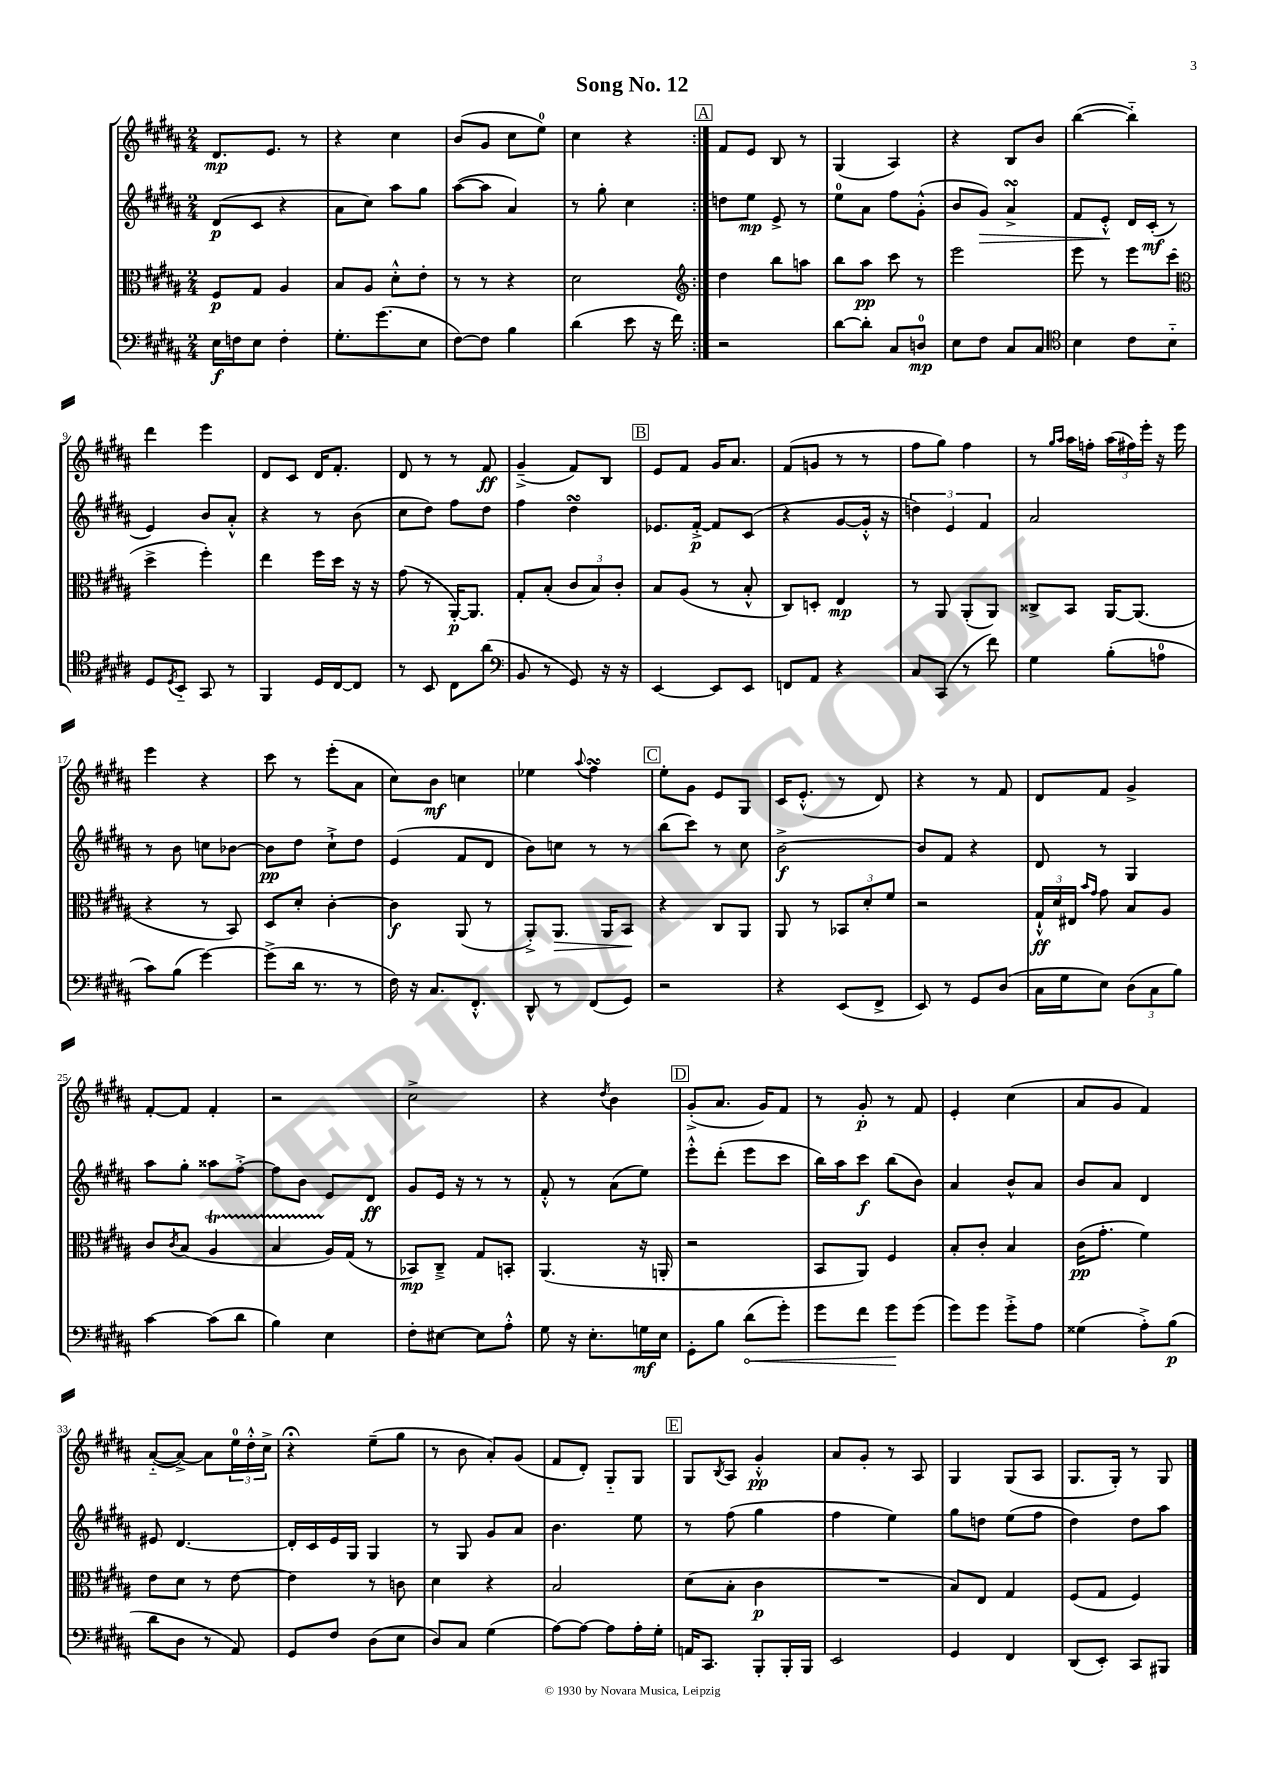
\header { title = "Song No. 12" }
<<
\new StaffGroup <<
\new Staff = "s0" {
    \clef treble \key b \major \numericTimeSignature \time 2/4
    \repeat volta 2 { dis'8.\mp e'8. r8 |
    r4 cis''4 |
    b'8( gis'8 cis''8 e''8-0) |
    cis''4 r4 | }
    \mark \markup { \box "A" } fis'8 e'8 b8 r8 |
    gis4( ais4) |
    r4 b8 b'8 |
    b''4~( b''4-_) |
    dis'''4 e'''4 |
    dis'8 cis'8 dis'16 fis'8.-. |
    dis'8 r8 r8 fis'8\ff |
    gis'4--->( fis'8) b8 |
    \mark \markup { \box "B" } e'8 fis'8 gis'16 ais'8. |
    fis'8( g'8 r8 r8 |
    fis''8 gis''8) fis''4 |
    r8 \grace { gis''16 ais''16 } ais''16 f''16-. \tuplet 3/2 { ais''16( fis''16) e'''16-. } r16 e'''16 |
    e'''4 r4 |
    cis'''8 r8 e'''8-.( ais'8 |
    cis''8) b'8\mf c''4 |
    ees''4 \appoggiatura { ais''8 } fis''4\turn |
    \mark \markup { \box "C" } e''8-. gis'8 e'8 gis8 |
    cis'16 e'8.-.-^( r8 dis'8) |
    r4 r8 fis'8 |
    dis'8 fis'8 gis'4-> |
    fis'8~-. fis'8 fis'4-. |
    r2 |
    cis''2-> |
    r4 \acciaccatura { dis''8 } b'4 |
    \mark \markup { \box "D" } gis'8-.->( ais'8. gis'16) fis'8 |
    r8 gis'8-.\p r8 fis'8 |
    e'4-. cis''4( |
    ais'8 gis'8 fis'4) |
    ais'8~-_( ais'8~->) ais'8 \tuplet 3/2 { e''16-0 dis''16-.-^ cis''16-> } |
    r4\fermata e''8--( gis''8 |
    r8 b'8 ais'8-.) gis'8( |
    fis'8 dis'8-.) gis8-_ gis8 |
    \mark \markup { \box "E" } gis8 \acciaccatura { b8 } ais8 gis'4-.-^\pp |
    ais'8 gis'8-. r8 ais8 |
    gis4 gis8( ais8 |
    gis8. gis16-.) r8 gis8 \bar "|." |
}
\new Staff = "s1" {
    \clef treble \key b \major \numericTimeSignature \time 2/4
    \repeat volta 2 { dis'8\p( cis'8 r4 |
    ais'8 cis''8) ais''8 gis''8 |
    ais''8~( ais''8 ais'4) |
    r8 gis''8-. cis''4 | }
    \mark \markup { \box "A" } d''8 e''8\mp e'8-> r8 |
    e''8-0 ais'8 fis''8 gis'8-.-^( |
    b'8 gis'8\>) ais'4->\turn |
    fis'8 e'8-.-^\! dis'16 cis'16-.\mf( r8 |
    e'4) b'8 ais'8-.-^ |
    r4 r8 b'8( |
    cis''8 dis''8) fis''8 dis''8 |
    fis''4 dis''4\turn |
    \mark \markup { \box "B" } ees'8. fis'16~-.->\p fis'8 cis'8( |
    r4 gis'8~ gis'16-.-^ r16 |
    \tuplet 3/2 { d''4) e'4 fis'4 } |
    ais'2 |
    r8 b'8 c''8 bes'8~ |
    bes'8\pp dis''8 cis''8-!-> dis''8 |
    e'4( fis'8 dis'8 |
    b'8) c''8 r8 r8 |
    \mark \markup { \box "C" } b''8( cis'''8) r8 cis''8 |
    b'2~->\f |
    b'8 fis'8 r4 |
    dis'8 r8 gis4 |
    ais''8 gis''8-. aisis''8 fis''8~-.-> |
    fis''8 b'8 e'8 dis'8\ff |
    gis'8 e'16 r16 r8 r8 |
    fis'8-.-^ r8 ais'8( e''8) |
    \mark \markup { \box "D" } e'''8-.-^ dis'''8-.( e'''8 cis'''8 |
    b''16) ais''16 cis'''8\f b''8( b'8) |
    ais'4 b'8-^ ais'8 |
    b'8 ais'8 dis'4 |
    eis'8 dis'4.~ |
    dis'16-. cis'16 e'16 gis16 gis4 |
    r8 gis8 gis'8 ais'8 |
    b'4. e''8 |
    \mark \markup { \box "E" } r8 fis''8( gis''4 |
    fis''4 e''4) |
    gis''8 d''8 e''8( fis''8 |
    dis''4) dis''8 ais''8 \bar "|." |
}
\new Staff = "s2" {
    \clef alto \key b \major \numericTimeSignature \time 2/4
    \repeat volta 2 { fis8\p gis8 ais4 |
    b8 ais8 dis'8-.-^ e'8-. |
    r8 r8 r4 |
    dis'2 | }
    \mark \markup { \box "A" } \clef treble dis''4 b''8 a''8 |
    b''8 ais''8\pp cis'''8 r8 |
    e'''2 |
    e'''8 r8 e'''8 cis'''8( |
    \clef alto dis''4-> fis''4-.) |
    e''4 fis''16 dis''16 r16 r16 |
    gis'8( r8 ais,16~-.\p) ais,8. |
    gis8-. b8-.( \tuplet 3/2 { cis'8 b8) cis'8-. } |
    \mark \markup { \box "B" } b8 ais8( r8 b8-.-^ |
    cis8) d8-. e4\mp |
    r8 ais,8 ais,8-.( ais,8) |
    cisis8-> b,8 ais,16~ ais,8.( |
    r4 r8 b,8) |
    dis8 dis'8-. cis'4~-. |
    cis'4\f ais,8( r8 |
    ais,8-.->) ais,8.\> ais,16 b,8\! |
    \mark \markup { \box "C" } r4 cis8 ais,8 |
    ais,8 r8 \tuplet 3/2 { bes,8 dis'8-. fis'8 } |
    r2 |
    \tuplet 3/2 { gis16-!-^\ff dis'16 eis16 } \grace { b'16 gis'16 } gis'8 b8 ais8 |
    cis'8 \acciaccatura { cis'8 } b8( ais4\startTrillSpan |
    b4 ais16\stopTrillSpan) gis16( r8 |
    bes,8\mp) cis8---> gis8 b,8-. |
    ais,4.( r16 a,16-. |
    \mark \markup { \box "D" } r2 |
    b,8 ais,8) fis4 |
    b8-. cis'8-. b4 |
    cis'16\pp( gis'8.-. fis'4) |
    e'8 dis'8 r8 e'8~ |
    e'4 r8 c'8 |
    dis'4 r4 |
    b2 |
    \mark \markup { \box "E" } dis'8( b8-. cis'4\p |
    R2 |
    b8) e8 gis4 |
    fis8( gis8 fis4) \bar "|." |
}
\new Staff = "s3" {
    \clef bass \key b \major \numericTimeSignature \time 2/4
    \repeat volta 2 { e16\f f16 e8 f4-. |
    gis8.-. gis'8.( e8 |
    fis8~) fis8 b4 |
    dis'4( e'8 r16 fis'16) | }
    \mark \markup { \box "A" } r2 |
    dis'8~ dis'8-. cis8 d8-0\mp |
    e8 fis8 cis8 cis8 |
    \clef tenor b4 cis'8 b8-_ |
    dis8 \acciaccatura { dis8 } b,8-_ gis,8 r8 |
    fis,4 dis16 cis16~ cis8 |
    r8 b,8 cis8 ais'8( |
    \clef bass b,8 r8 gis,8) r16 r16 |
    \mark \markup { \box "B" } e,4~ e,8 e,8 |
    f,8 ais,8 r4 |
    cis8 cis,8( r8 fis'8) |
    gis4 b8-.( a8-0 |
    cis'8) b8( gis'4~) |
    gis'8->( dis'16 r8. r8 |
    fis16) r16 cis8. fis,8.-.-^ |
    dis,8-^ r8 fis,8( gis,8) |
    \mark \markup { \box "C" } r2 |
    r4 e,8( fis,8-> |
    e,8) r8 gis,8 dis8( |
    cis16 gis16 e8) \tuplet 3/2 { dis8( cis8 b8) } |
    cis'4~ cis'8( dis'8 |
    b4) e4 |
    fis8-. eis8~ eis8 ais8-.-^ |
    gis8 r16 e8.-. g16\mf e16 |
    \mark \markup { \box "D" } gis,8-. b8 \once \override Hairpin.circled-tip = ##t dis'8\<( gis'8-.) |
    gis'8 fis'8 gis'8\! gis'8( |
    gis'8) gis'8 gis'8-.-> ais8 |
    gisis4( ais8-.->) b8\p( |
    dis'8 dis8 r8 ais,8) |
    gis,8 fis8 dis8( e8 |
    dis8) cis8 gis4( |
    ais8~) ais8~ ais8 ais16-. gis16-. |
    \mark \markup { \box "E" } a,16 cis,8. b,,8-. b,,16-. b,,16 |
    e,2 |
    gis,4 fis,4 |
    dis,8( e,8-.) cis,8 bis,,8 \bar "|." |
}
>>
>>
